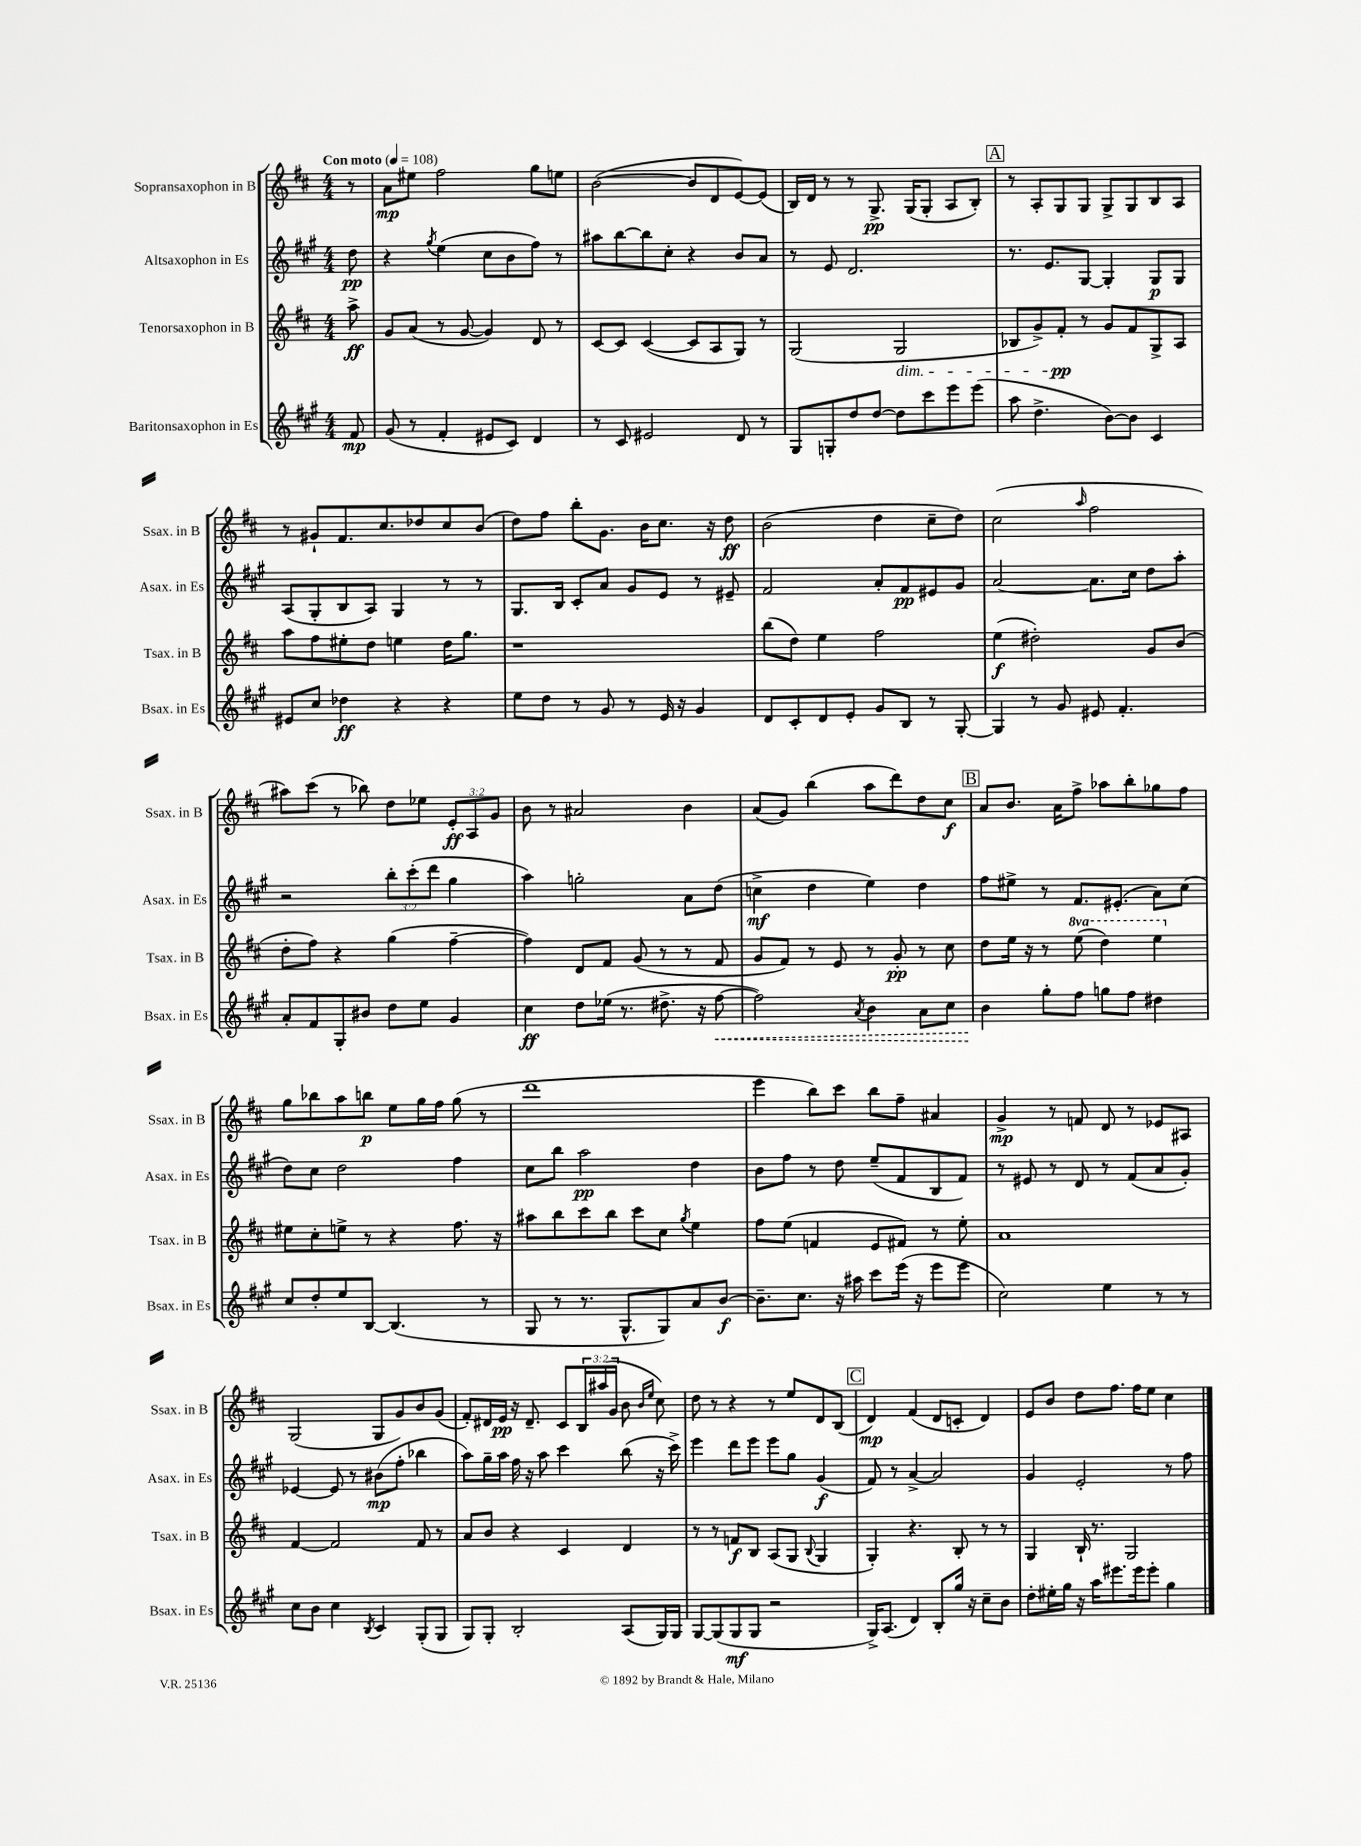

**kern	**dynam	**kern	**dynam	**kern	**dynam	**kern	**dynam
*part4	*part4	*part3	*part3	*part2	*part2	*part1	*part1
*staff4	*staff4	*staff3	*staff3	*staff2	*staff2	*staff1	*staff1
*I"Baritonsaxophon in Es	*	*I"Tenorsaxophon in B	*	*I"Altsaxophon in Es	*	*I"Sopransaxophon in B	*
*I'Bsax. in Es	*	*I'Tsax. in B	*	*I'Asax. in Es	*	*I'Ssax. in B	*
*clefG2	*	*clefG2	*	*clefG2	*	*clefG2	*
*k[f#c#g#]	*	*k[f#c#]	*	*k[f#c#g#]	*	*k[f#c#]	*
*M4/4	*	*M4/4	*	*M4/4	*	*M4/4	*
*MM108	*	*MM108	*	*MM108	*	*MM108	*
=	=	=	=	=	=	=	=
!	!	!	!	!	!	!LO:TX:a:B:t=Con moto	!
8f#/	mp	8aa^\	ff	8dd\	pp	8r	.
=1	=1	=1	=1	=1	=1	=1	=1
(8g#/	.	8g/L	.	4r	.	8a\L	mp
8r	.	(8a/J	.	.	.	8ee#X\J	.
.	.	.	.	8qgg#/	.	.	.
4f#'/	.	8r	.	(4ee\	.	2ff#\	.
.	.	[8g/	.	.	.	.	.
8e#X/L	.	4g/])	.	8cc#\L	.	.	.
8c#/J)	.	.	.	8b\	.	.	.
4d/	.	8d/	.	8ff#\J)	.	8gg\L	.
.	.	8r	.	8r	.	8een\J	.
=2	=2	=2	=2	=2	=2	=2	=2
8r	.	[8c#/L	.	8aa#X\L	.	([2b\	.
8c#/	.	8c#/J]	.	[8bb\	.	.	.
2e#X/	.	([4c#/	.	8bb\]	.	.	.
.	.	.	.	8cc#'\J	.	.	.
.	.	8c#/L]	.	4r	.	8b/L]	.
.	.	8A/	.	.	.	8d/	.
8d/	.	8G/J)	.	8b/L	.	[8e/)	.
8r	.	8r	.	8a/J	.	(8e/J]	.
=3	=3	=3	=3	=3	=3	=3	=3
8G#/L	.	(2G/	.	8r	.	16B/LL)	.
.	.	.	.	.	.	16d/JJ	.
8Gn'/	.	.	.	8e/	.	8r	.
8dd/	.	.	.	2.d/	.	8r	.
[8dd/J	.	.	.	.	.	8.G^/	pp
!	!	!LO:TX:b:i:t=dim.	!	!	!	!	!
8dd\L]	.	2G/	.	.	.	.	.
.	.	.	.	.	.	(16G/KL	.
8ccc#\	.	.	.	.	.	8G'/J	.
8eee\	.	.	.	.	.	8A/L	.
(8eee\J	.	.	.	.	.	8B'/J)	.
!!LO:REH:place=s1:t=A
=4	=4	=4	=4	=4	=4	=4	=4
8aa\	.	8B-X/L	.	8.r	.	8r	.
4.dd^\	.	8g^/)	.	.	.	8A'/L	.
.	.	.	.	8.e/L	.	.	.
.	.	8f#'/J	pp	.	.	8G/	.
.	.	8r	.	[8G#/J	.	8G/J	.
[8b\L)	.	8g/L	.	4G#'/]	.	8G^/L	.
8b\J]	.	8f#/	.	.	.	8G/	.
4c#/	.	8G^/	.	8G#/L	p	8B/	.
.	.	8A/J	.	8G#/J	.	8A/J	.
!!LO:LB:g=z
=5	=5	=5	=5	=5	=5	=5	=5
8e#X/L	.	8aa\L	.	(8A/L	.	8r	.
8cc#/J	.	8ff#\	.	8G#'/	.	8g#X`/L	.
4dd-X\	ff	8ee#X'\	.	8B/	.	8.f#/	.
.	.	8dd\J	.	8A/J)	.	.	.
.	.	.	.	.	.	8.cc#/	.
4r	.	4een\	.	4G#/	.	.	.
.	.	.	.	.	.	8dd-X/	.
4r	.	16dd\KL	.	8r	.	8cc#/	.
.	.	8.gg\J	.	.	.	.	.
.	.	.	.	8r	.	(8b/J	.
=6	=6	=6	=6	=6	=6	=6	=6
8ee\L	.	1r	.	8.G#/L	.	8dd\L)	.
8dd\J	.	.	.	.	.	8ff#\J	.
.	.	.	.	16B/Jk	.	.	.
8r	.	.	.	8c#'/L	.	8bb'\L	.
8g#/	.	.	.	8a/J	.	8.g\J	.
8r	.	.	.	8g#/L	.	.	.
.	.	.	.	.	.	16b\KL	.
16e/	.	.	.	8e/J	.	8.cc#\J	.
16r	.	.	.	.	.	.	.
4g#/	.	.	.	8r	.	.	.
.	.	.	.	.	.	16r	.
.	.	.	.	8e#X~/	.	8dd\	ff
=7	=7	=7	=7	=7	=7	=7	=7
8d/L	.	(8bb\L	.	2f#/	.	(2b\	.
8c#'/	.	8dd\J)	.	.	.	.	.
8d/	.	4ee\	.	.	.	.	.
8e'/J	.	.	.	.	.	.	.
8g#/L	.	2ff#\	.	8a'/L	.	4dd\	.
8B/J	.	.	.	8f#/	pp	.	.
8r	.	.	.	8e#X/	.	8cc#~\L	.
[8G#'/	.	.	.	8g#/J	.	8dd\J)	.
=8	=8	=8	=8	=8	=8	=8	=8
4G#/]	.	(4ee\	f	[2a/	.	(2cc#\	.
8r	.	2dd#X'\)	.	.	.	.	.
8g#/	.	.	.	.	.	.	.
.	.	.	.	.	.	16qqaa/	.
8e#X/	.	.	.	8.a\L]	.	2ff#\	.
4.f#'/	.	.	.	.	.	.	.
.	.	.	.	16cc#\Jk	.	.	.
.	.	8g/L	.	8dd\L	.	.	.
.	.	(8b/J	.	8aa'\J	.	.	.
!!LO:LB:g=z
=9	=9	=9	=9	=9	=9	=9	=9
8a'/L	.	8dd'\L	.	2r	.	8aa#X\L)	.
8f#/	.	8ff#\J)	.	.	.	(8ccc#\J	.
8G#'/	.	4r	.	.	.	8r	.
8b#X/J	.	.	.	.	.	8bb-X\)	.
8dd\L	.	(4gg\	.	12bb'\L	.	8dd\L	.
.	.	.	.	(12ccc#'\	.	.	.
8ee\J	.	.	.	.	.	8ee-X\J	.
.	.	.	.	12ddd\J	.	.	.
4g#/	.	[4ff#~\	.	4gg#\	.	12e'/L	ff
.	.	.	.	.	.	12A/	.
.	.	.	.	.	.	12g/J	.
=10	=10	=10	=10	=10	=10	=10	=10
4cc#\	ff	4ff#\])	.	4aa\)	.	8b\	.
.	.	.	.	.	.	8r	.
8dd\L	.	8d/L	.	2ggn'\	.	2a#X/	.
(16ee-X\Jk	.	8f#/J	.	.	.	.	.
8.r	.	.	.	.	.	.	.
.	.	(8g/	.	.	.	.	.
8.dd#X^\	.	8r	.	.	.	.	.
.	.	8r	.	8a\L	.	4b\	.
16r	.	.	.	.	.	.	.
!	!LO:HP:b	!	!	!	!	!	!
[8ff#\	<	8f#/	.	(8dd\J	.	.	.
=11	=11	=11	=11	=11	=11	=11	=11
2ff#\])	.	8g/L	.	4ccn^\	mf	(8a/L	.
.	.	8f#/J)	.	.	.	8g/J)	.
.	.	8r	.	4dd\	.	(4bb\	.
.	.	8e/	.	.	.	.	.
8qa/	.	.	.	.	.	.	.
4b\	.	8r	.	4ee\)	.	8aa\L	.
.	.	8g'/	pp	.	.	8ddd\)	.
8a\L	.	8r	.	4dd\	.	8dd\	.
8cc#\J	.	8cc#\	.	.	.	8cc#\J	f
!!LO:REH:place=s1:t=B
=12	=12	=12	=12	=12	=12	=12	=12
4b\	.	8dd\L	.	8ff#\L	.	8a/L	.
.	.	16ee\Jk	.	8ee#X^\J	.	8.b/J	.
.	.	16r	.	.	.	.	.
8gg#'\L	[	8r	.	8r	.	.	.
.	.	.	.	.	.	16a\KL	.
*	*	*8va	*	*	*	*	*
8ff#\J	.	(8eee\	.	8.f#/L	.	8ff#^\J	.
8ggn\L	.	4ddd\)	.	.	.	8aa-X\L	.
.	.	.	.	(8.e#X'/J	.	.	.
8ff#\J	.	.	.	.	.	8bb'\	.
4dd#X\	.	4eee\	.	8a\L)	.	8gg-X\	.
.	.	.	.	(8cc#\J	.	8ff#\J	.
!!LO:LB:g=z
=13	=13	=13	=13	=13	=13	=13	=13
*	*	*X8va	*	*	*	*	*
8cc#/L	.	8ee#X\L	.	8dd\L)	.	8gg\L	.
8dd'/	.	8cc#'\	.	8cc#\J	.	8bb-X\	.
8ee/	.	8een^\J	.	2dd\	.	8aa\	.
[8B/J	.	8r	.	.	.	8bbn\J	p
(4.B/]	.	4r	.	.	.	8ee\L	.
.	.	.	.	.	.	16gg\L	.
.	.	.	.	.	.	16ff#\JJ	.
.	.	8.ff#\	.	4ff#\	.	(8gg\	.
8r	.	.	.	.	.	8r	.
.	.	16r	.	.	.	.	.
=14	=14	=14	=14	=14	=14	=14	=14
8G#/	.	8aa#X\L	.	8cc#\L	.	1ddd	.
8r	.	8bb\	.	8bb\J	.	.	.
8.r	.	8ccc#\	.	2aa\	pp	.	.
.	.	8bb\J	.	.	.	.	.
8.G#^^/L	.	.	.	.	.	.	.
.	.	8ccc#\L	.	.	.	.	.
8G#/)	.	8cc#\J	.	.	.	.	.
.	.	8qgg/	.	.	.	.	.
8a/	.	4ee\	.	4dd\	.	.	.
[8b/J	f	.	.	.	.	.	.
=15	=15	=15	=15	=15	=15	=15	=15
8.b~\L]	.	8ff#\L	.	8b\L	.	4eee\	.
.	.	(8ee\J	.	8ff#\J	.	.	.
8.cc#\J	.	.	.	.	.	.	.
.	.	4fn/	.	8r	.	8bb\L)	.
16r	.	.	.	8dd\	.	8ccc#\J	.
16aa#X\	.	.	.	.	.	.	.
8ccc#\L	.	8e/L	.	(8ee~/L	.	8bb\L	.
(16eee\Jk	.	8f#X/J)	.	8f#/	.	8ff#~\J	.
16r	.	.	.	.	.	.	.
8eee\L	.	8r	.	8B/	.	4a#X/	.
8eee\J	.	8ee'\	.	8f#/J)	.	.	.
=16	=16	=16	=16	=16	=16	=16	=16
2cc#\)	.	1a	.	8r	.	4g^/	mp
.	.	.	.	8e#X/	.	.	.
.	.	.	.	8r	.	8r	.
.	.	.	.	8d/	.	8fn/	.
4ee\	.	.	.	8r	.	8d/	.
.	.	.	.	(8f#/L	.	8r	.
8r	.	.	.	8a/	.	8e-X/L	.
8r	.	.	.	8g#'/J)	.	8A#X/J	.
!!LO:LB:g=z
=17	=17	=17	=17	=17	=17	=17	=17
8cc#\L	.	[4f#/	.	[4e-X/	.	(2G/	.
8b\J	.	.	.	.	.	.	.
4cc#\	.	2f#/]	.	8e-/]	.	.	.
.	.	.	.	8r	.	.	.
8qB/	.	.	.	.	.	.	.
4c#/	.	.	.	(8b#X\L	mp	8G/L	.
.	.	.	.	8ff#'\J	.	8g/)	.
(8G#'/L	.	8f#/	.	4bb-X\	.	8b/	.
8G#/J	.	8r	.	.	.	(8g/J	.
=18	=18	=18	=18	=18	=18	=18	=18
8G#/L)	.	8a/L	.	8aa\L)	.	8f#'/L)	.
8G#'/J	.	8b/J	.	16gg#~\L	.	16d#X/L	.
.	.	.	.	16aa\JJ	.	16e/JJ	pp
2B'/	.	4r	.	16ff#\	.	16r	.
.	.	.	.	16r	.	8.d#~/	.
.	.	.	.	8aa\	.	.	.
.	.	4c#/	.	4ccc#\	.	8c#/L	.
.	.	.	.	.	.	24B/L	.
.	.	.	.	.	.	(24aa#X/	.
.	.	.	.	.	.	24g/JJ	.
(8A/L	.	4d/	.	(8bb\	.	8b\	.
.	.	.	.	.	.	16qqb/LL	.
.	.	.	.	.	.	16qqee/JJ	.
16G#/L)	.	.	.	16r	.	8cc#\)	.
16G#/JJ	.	.	.	16ccc#^\)	.	.	.
=19	=19	=19	=19	=19	=19	=19	=19
[8G#/L	.	8r	.	4eee\	.	8dd\	.
(8G#/]	.	8r	.	.	.	8r	.
8G#/	mf	8fn/L	f	8ddd\L	.	4r	.
8G#/J	.	8B/J	.	8eee\J	.	.	.
2r	.	(8A/L	.	8eee\L	.	8r	.
.	.	8G/J	.	8gg#\J	.	8ee/L	.
.	.	8qqB/	.	.	.	.	.
.	.	4G/	.	(4g#/	f	8d/	.
.	.	.	.	.	.	(8B/J	.
!!LO:REH:place=s1:t=C
=20	=20	=20	=20	=20	=20	=20	=20
16G#^/KL)	.	4G'/)	.	8f#/)	.	4d/)	mp
(8.A/J	.	.	.	.	.	.	.
.	.	.	.	8r	.	.	.
4d/)	.	4.r	.	[4a^/	.	(4f#/	.
8B'/L	.	.	.	2a/]	.	8d/L	.
16gg#/Jk	.	8B'/	.	.	.	8cn'/J	.
16r	.	.	.	.	.	.	.
8cc#~\L	.	8r	.	.	.	4d/)	.
8b\J	.	8r	.	.	.	.	.
=21	=21	=21	=21	=21	=21	=21	=21
8dd'\L	.	4G/	.	4g#/	.	8e/L	.
16ee#X'\L	.	.	.	.	.	8b/J	.
16gg#\JJ	.	.	.	.	.	.	.
16r	.	16B`/	.	2e'/	.	8dd\L	.
16aa\KL	.	8.r	.	.	.	.	.
8.eee#X\	.	.	.	.	.	8.ff#\J	.
.	.	2G/	.	.	.	.	.
16eee#\k	.	.	.	.	.	16ff#\KL	.
8eee#'\J	.	.	.	.	.	8ee\J	.
4gg#\	.	.	.	8r	.	4cc#\	.
.	.	.	.	8ff#\	.	.	.
==	==	==	==	==	==	==	==
*-	*-	*-	*-	*-	*-	*-	*-
